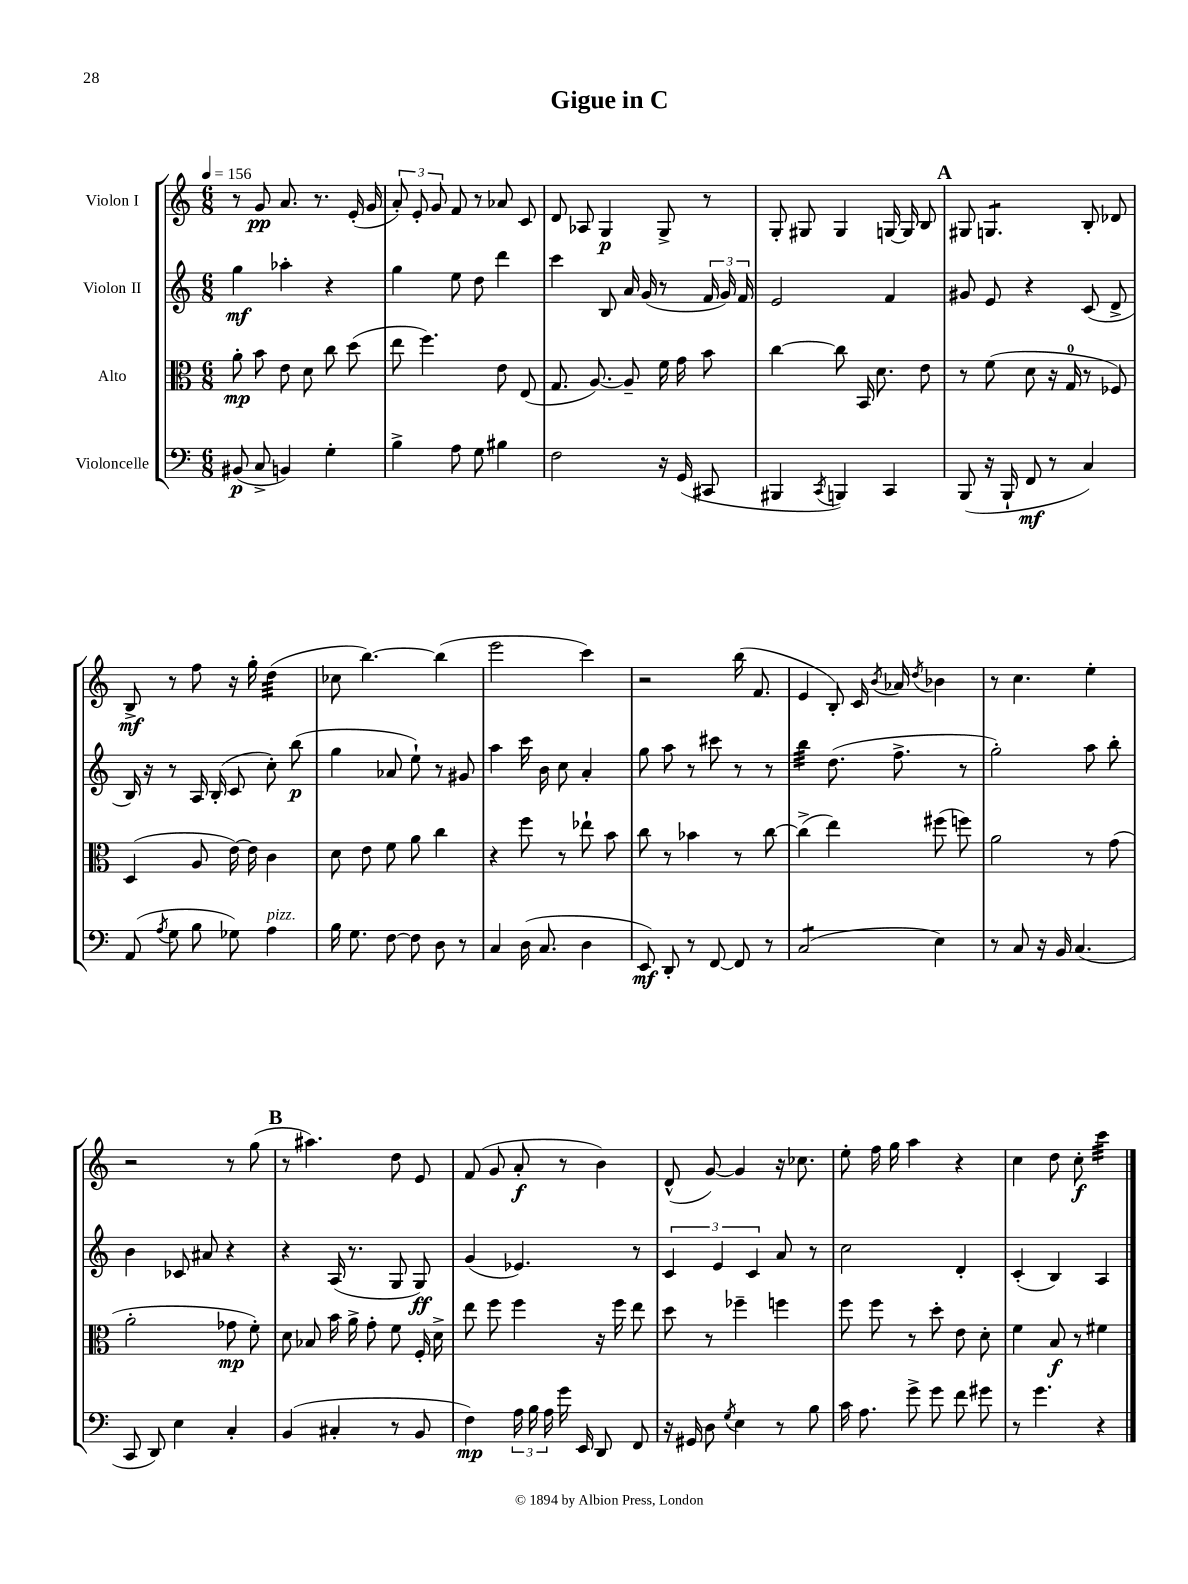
\header { title = "Gigue in C" }
<<
\new StaffGroup <<
\new Staff = "s0" \with { instrumentName = "Violon I" } {
    \clef treble \key c \major \numericTimeSignature \time 6/8 \tempo 4 = 156
    \autoBeamOff r8 g'8\pp a'8. r8. e'16-.( g'16 |
    \tuplet 3/2 { a'8-.) e'8-. g'8 } f'8 r8 aes'8 c'8 |
    d'8 aes8 g4\p g8-> r8 |
    g8-. gis8 gis4 g16~ g16 b8 |
    \mark \markup { \bold "A" } gis8 g4.:8 b8-. des'8 |
    b8->\mf r8 f''8 r16 g''16-. d''4:32( |
    ces''8 b''4.~) b''4( |
    e'''2 c'''4) |
    r2 b''16( f'8. |
    e'4 b8-.) c'16 \acciaccatura { b'8 } aes'16 \acciaccatura { d''8 } bes'4 |
    r8 c''4. e''4-. |
    r2 r8 g''8( |
    \mark \markup { \bold "B" } r8 ais''4.) d''8 e'8 |
    f'8( g'8 a'8-.\f r8 b'4) |
    d'8-^( g'8~) g'4 r16 ces''8. |
    e''8-. f''16 g''16 a''4 r4 |
    c''4 d''8 c''8-.\f c'''4:32 \bar "|." |
}
\new Staff = "s1" \with { instrumentName = "Violon II" } {
    \clef treble \key c \major \numericTimeSignature \time 6/8
    \autoBeamOff g''4\mf aes''4-. r4 |
    g''4 e''8 d''8 d'''4 |
    c'''4 b8 a'16 g'16( r8 \tuplet 3/2 { f'16 g'16) f'16 } |
    e'2 f'4 |
    \mark \markup { \bold "A" } gis'8 e'8 r4 c'8( d'8-> |
    b16) r16 r8 a16 b16-.( c'8 c''8-.) b''8\p( |
    g''4 aes'8 e''8-!) r8 gis'8 |
    a''4 c'''16 b'16 c''8 a'4-. |
    g''8 a''8 r8 cis'''8 r8 r8 |
    b''4:32 d''8.( f''8.-> r8 |
    g''2-.) a''8 b''8-. |
    b'4 ces'8 ais'8 r4 |
    \mark \markup { \bold "B" } r4 a16( r8. g8 g8\ff) |
    g'4( ees'4.) r8 |
    \tuplet 3/2 { c'4 e'4 c'4 } a'8 r8 |
    c''2 d'4-. |
    c'4-.( b4) a4 \bar "|." |
}
\new Staff = "s2" \with { instrumentName = "Alto" } {
    \clef alto \key c \major \numericTimeSignature \time 6/8
    \autoBeamOff a'8-.\mp b'8 e'8 d'8 c''8 d''8( |
    e''8 f''4.) e'8 e8( |
    g8. a8.~) a8-- f'16 g'16 b'8 |
    c''4~ c''8 b,16 d'8. e'8 |
    \mark \markup { \bold "A" } r8 f'8( d'8 r16 g16-0 r8 fes8) |
    d4( a8 e'16~) e'16 c'4 |
    d'8 e'8 f'8 a'8 c''4 |
    r4 f''8 r8 ees''8-! b'8 |
    c''8 r8 bes'4 r8 c''8~ |
    c''4->( e''4) fis''8( f''8) |
    a'2 r8 g'8( |
    a'2-. ges'8\mp f'8-.) |
    \mark \markup { \bold "B" } d'8 bes8 b'16 a'16-> g'8-. f'8 f16-. d'16-> |
    e''8 f''8 f''4 r16 f''16 e''8 |
    d''8 r8 fes''4-- f''4 |
    f''8 f''8 r8 d''8-. e'8 d'8-. |
    f'4 b8\f r8 fis'4 \bar "|." |
}
\new Staff = "s3" \with { instrumentName = "Violoncelle" } {
    \clef bass \key c \major \numericTimeSignature \time 6/8
    \autoBeamOff bis,8\p( c8-> b,4) g4-. |
    b4-> a8 g8 bis4 |
    f2 r16 g,16( cis,8 |
    bis,,4 \acciaccatura { c,8 } b,,4) c,4 |
    \mark \markup { \bold "A" } b,,8( r16 b,,16-! f,8\mf r8 c4) |
    a,8( \acciaccatura { a8 } g8 b8 ges8) a4^\markup { \italic "pizz." } |
    b16 g8. f8~ f8 d8 r8 |
    c4 d16( c8. d4 |
    e,8\mf) d,8-. r8 f,8~ f,8 r8 |
    c2:8( e4) |
    r8 c8 r16 b,16 c4.( |
    c,8 d,8) e4 c4-. |
    \mark \markup { \bold "B" } b,4( cis4-. r8 b,8 |
    f4\mp) \tuplet 3/2 { a16 b16 a16 } g'16 e,16 d,8 f,8 |
    r16 gis,16 d8 \acciaccatura { g8 } e4 r8 b8 |
    c'16 a8. g'8-> g'8 f'8 gis'8 |
    r8 g'4. r4 \bar "|." |
}
>>
>>
\layout { \context { \Score \remove "Bar_number_engraver" } }
